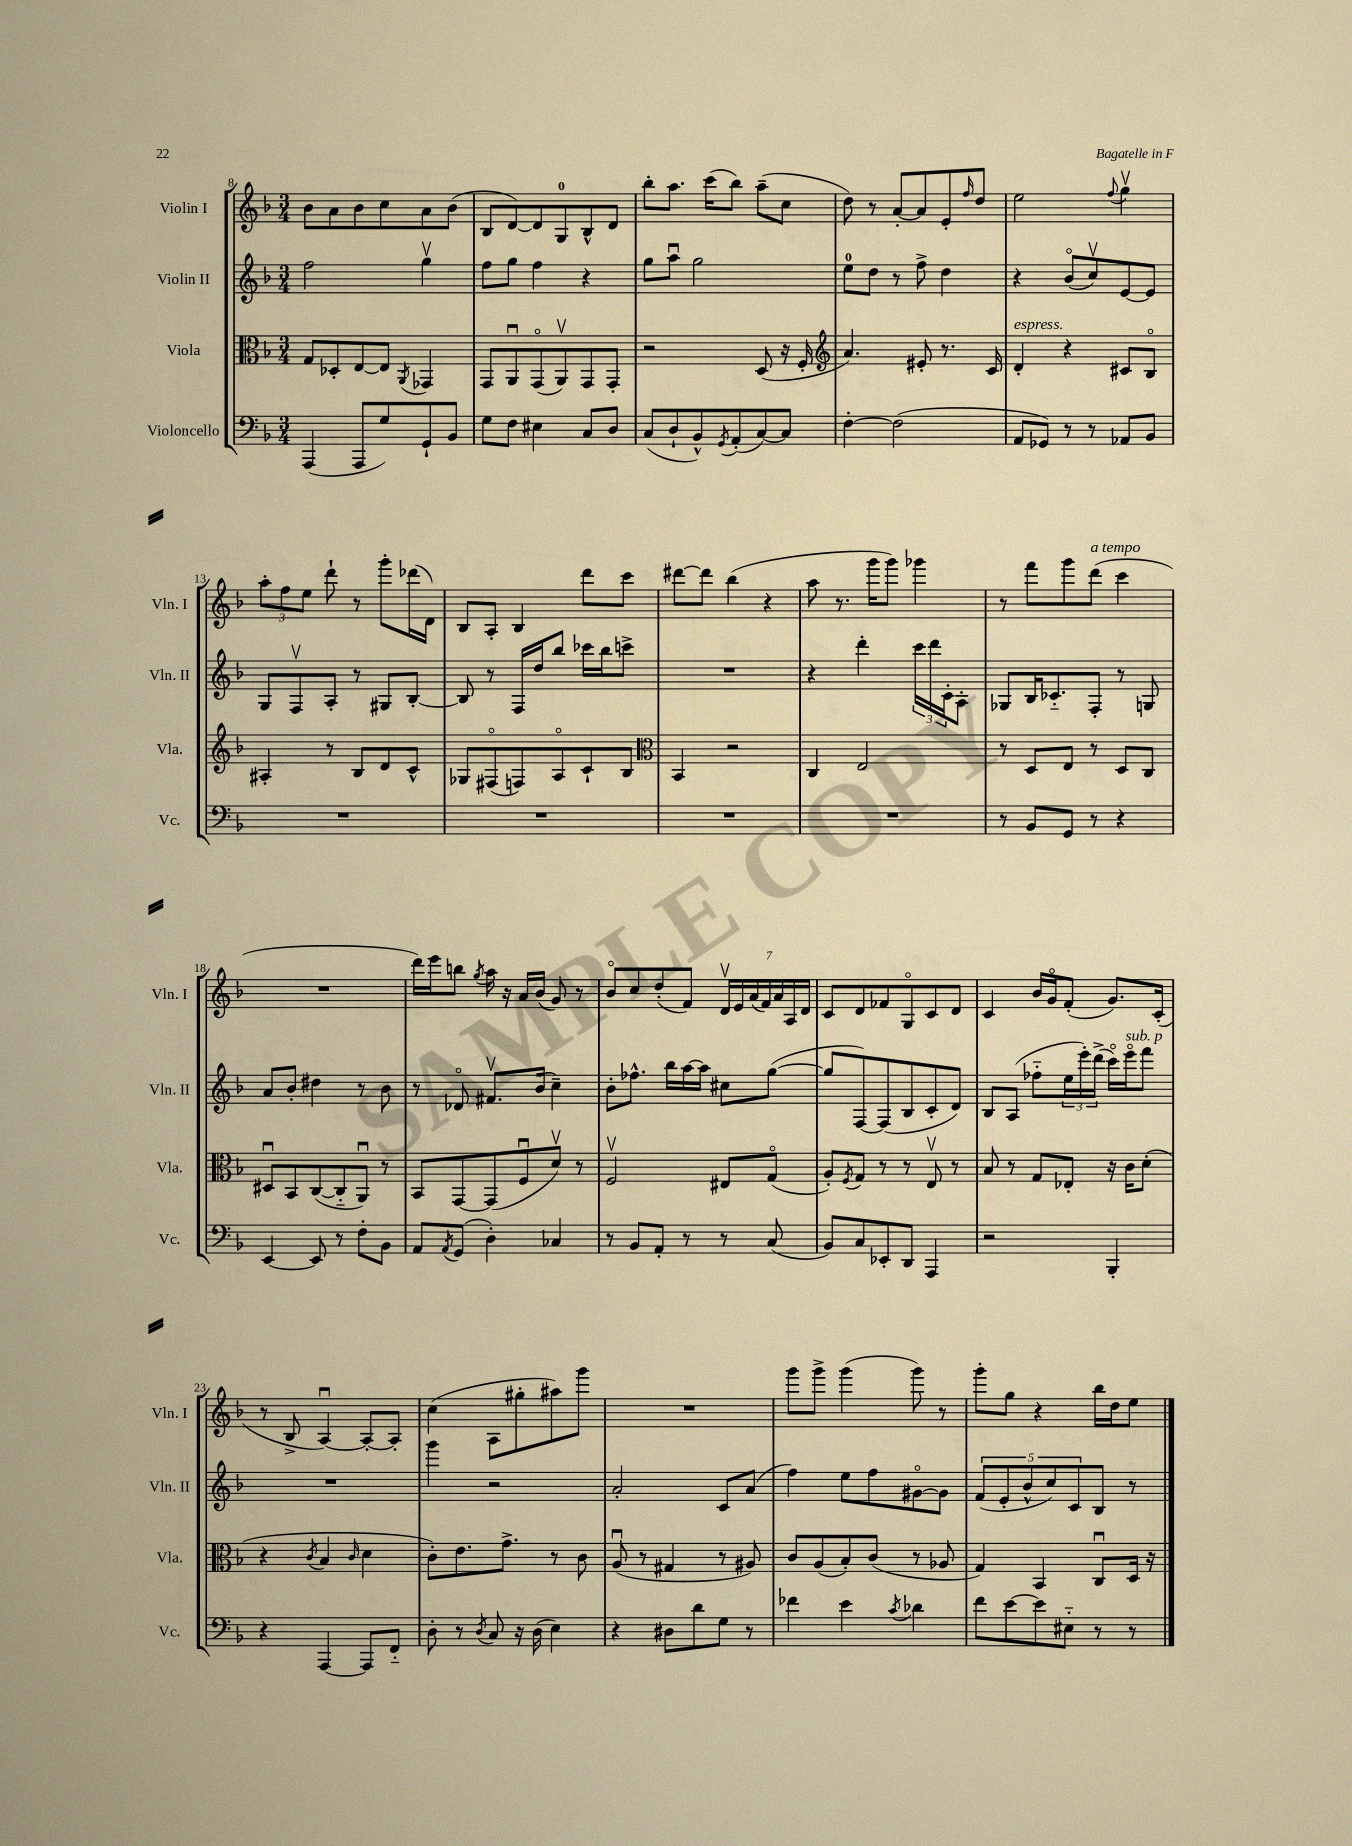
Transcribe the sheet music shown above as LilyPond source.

<<
\new StaffGroup <<
\new Staff = "s0" \with { instrumentName = "Violin I" shortInstrumentName = "Vln. I" } {
    \clef treble \key f \major \numericTimeSignature \time 3/4
    bes'8 a'8 bes'8 c''8 a'8 bes'8( |
    bes8 d'8~) d'8 g8-0 bes8-^ d'8 |
    bes''8-. a''8. c'''16( bes''8) a''8--( c''8 |
    d''8) r8 a'8~-. a'8 e'8-. \grace { f''16 } d''8 |
    e''2 \appoggiatura { f''8 } g''4\upbow |
    \tuplet 3/2 { a''8-. f''8 e''8 } d'''8-! r8 g'''8-. des'''16( d'16) |
    bes8 a8-. bes4 d'''8 c'''8 |
    dis'''8~ dis'''8 bes''4( r4 |
    a''8 r8. g'''16 g'''8) ges'''4 |
    r8 f'''8 g'''8 d'''8^\markup { \italic "a tempo" }( c'''4 |
    R2. |
    d'''16) e'''16 b''8 \acciaccatura { g''8 } a''16 r16 a'16 bes'16( g'8) r8 |
    bes'8\flageolet c''8 d''8-.( f'8) \tuplet 7/4 { d'16\upbow e'16 a'16( f'16) a'16 a16 d'16 } |
    c'8 d'8 fes'8 g8\flageolet c'8 d'8 |
    c'4 bes'16 g'16\flageolet f'8-.( g'8.) c'16-.( |
    r8 bes8-> a4~\downbow) a8~-. a8-. |
    c''4( a8 gis''8-. ais''8) g'''8 |
    R2. |
    g'''8 g'''8-> g'''4( g'''8) r8 |
    g'''8-. g''8 r4 bes''16 d''16 e''8 \bar "|." |
}
\new Staff = "s1" \with { instrumentName = "Violin II" shortInstrumentName = "Vln. II" } {
    \clef treble \key f \major \numericTimeSignature \time 3/4
    f''2 g''4\upbow |
    f''8 g''8 f''4 r4 |
    g''8 a''8\downbow g''2 |
    e''8-0 d''8 r8 f''8-> d''4 |
    r4 bes'8\flageolet( c''8\upbow) e'8~ e'8 |
    g8 f8\upbow a8-. r8 gis8 bes8~-. |
    bes8 r8 f16 d''16 bes''8 ces'''16 bes''16 c'''8-> |
    R2. |
    r4 d'''4-. \tuplet 3/2 { c'''16 d'''16 c'16-. } a8-. |
    ges8 bes16 ces'8.-_ f8-. r8 g8 |
    a'8 bes'8-. dis''4 r8 bes'8 |
    r8 des'8\flageolet fis'8.\upbow bes'16( c''4--) |
    bes'8-. fes''8.-^ bes''16 a''16~ a''16 cis''8 g''8~( |
    g''8 f8~) f8( bes8 c'8-. d'8) |
    bes8 a8( fes''8-_ \tuplet 3/2 { e''16 e'''16-.) d'''16->( } c'''16\flageolet) e'''16\flageolet^\markup { \italic "sub. p" } f'''8 |
    R2. |
    g'''4 r2 |
    a'2-. c'8 a'8( |
    f''4) e''8 f''8 gis'8~\flageolet gis'8 |
    \tuplet 5/4 { f'8( e'8-. bes'8-^ c''8) c'8 } bes8 r8 \bar "|." |
}
\new Staff = "s2" \with { instrumentName = "Viola" shortInstrumentName = "Vla." } {
    \clef alto \key f \major \numericTimeSignature \time 3/4
    g8 des8-. e8~ e8 \acciaccatura { a,8 } ges,4 |
    g,8 a,8\downbow g,8\flageolet( a,8\upbow) g,8 g,8-. |
    r2 d8( r16 f16-. |
    \clef treble a'4.) eis'8-. r8. c'16 |
    d'4-.^\markup { \italic "espress." } r4 cis'8 bes8\flageolet |
    ais4-. r8 bes8 d'8 c'8-^ |
    ges8 fis8\flageolet( f8) a8\flageolet c'8-! bes8 |
    \clef alto bes,4 r2 |
    c4 e2 |
    r8 d8 e8 r8 d8 c8 |
    dis8\downbow bes,8 c8~( c8-_ a,8\downbow) r8 |
    bes,8 g,8~ g,8( f8\downbow d'8\upbow) r8 |
    f2\upbow eis8 g8\flageolet( |
    a8-.) \acciaccatura { f8 } g8 r8 r8 e8\upbow r8 |
    bes8 r8 g8 ees8-. r16 c'16 d'8-.( |
    r4 \acciaccatura { c'8 } bes4 \grace { c'16 } d'4 |
    c'8-.) e'8. g'8.-> r8 c'8 |
    a8\downbow( r8 gis4 r8 ais8) |
    c'8 a8( bes8-.) c'8( r8 aes8 |
    g4) bes,4 c8\downbow d16 r16 \bar "|." |
}
\new Staff = "s3" \with { instrumentName = "Violoncello" shortInstrumentName = "Vc." } {
    \clef bass \key f \major \numericTimeSignature \time 3/4
    a,,4( a,,8 g8) g,8-! bes,8 |
    g8 f8 eis4 c8 d8 |
    c8( d8-! bes,8-^) \acciaccatura { g,8 } a,8-.( c8~) c8 |
    f4~-. f2( |
    a,8 ges,8) r8 r8 aes,8 bes,8 |
    R2. |
    R2. |
    R2. |
    R2. |
    r8 bes,8 g,8 r8 r4 |
    e,4~ e,8 r8 f8-. bes,8 |
    a,8 \acciaccatura { a,8 } g,8( d4-.) ces4 |
    r8 bes,8 a,8-. r8 r8 c8( |
    bes,8) c8 ees,8-. d,8 a,,4 |
    r2 bes,,4-. |
    r4 a,,4~ a,,8 f,8-_ |
    d8-. r8 \acciaccatura { d8 } c8 r16 d16( e4) |
    r4 dis8 d'8 g8 r8 |
    fes'4 e'4 \acciaccatura { c'8 } des'4 |
    f'8 e'8~ e'8 eis8-_ r8 r8 \bar "|." |
}
>>
>>
\layout { \context { \Score currentBarNumber = #8 } }
